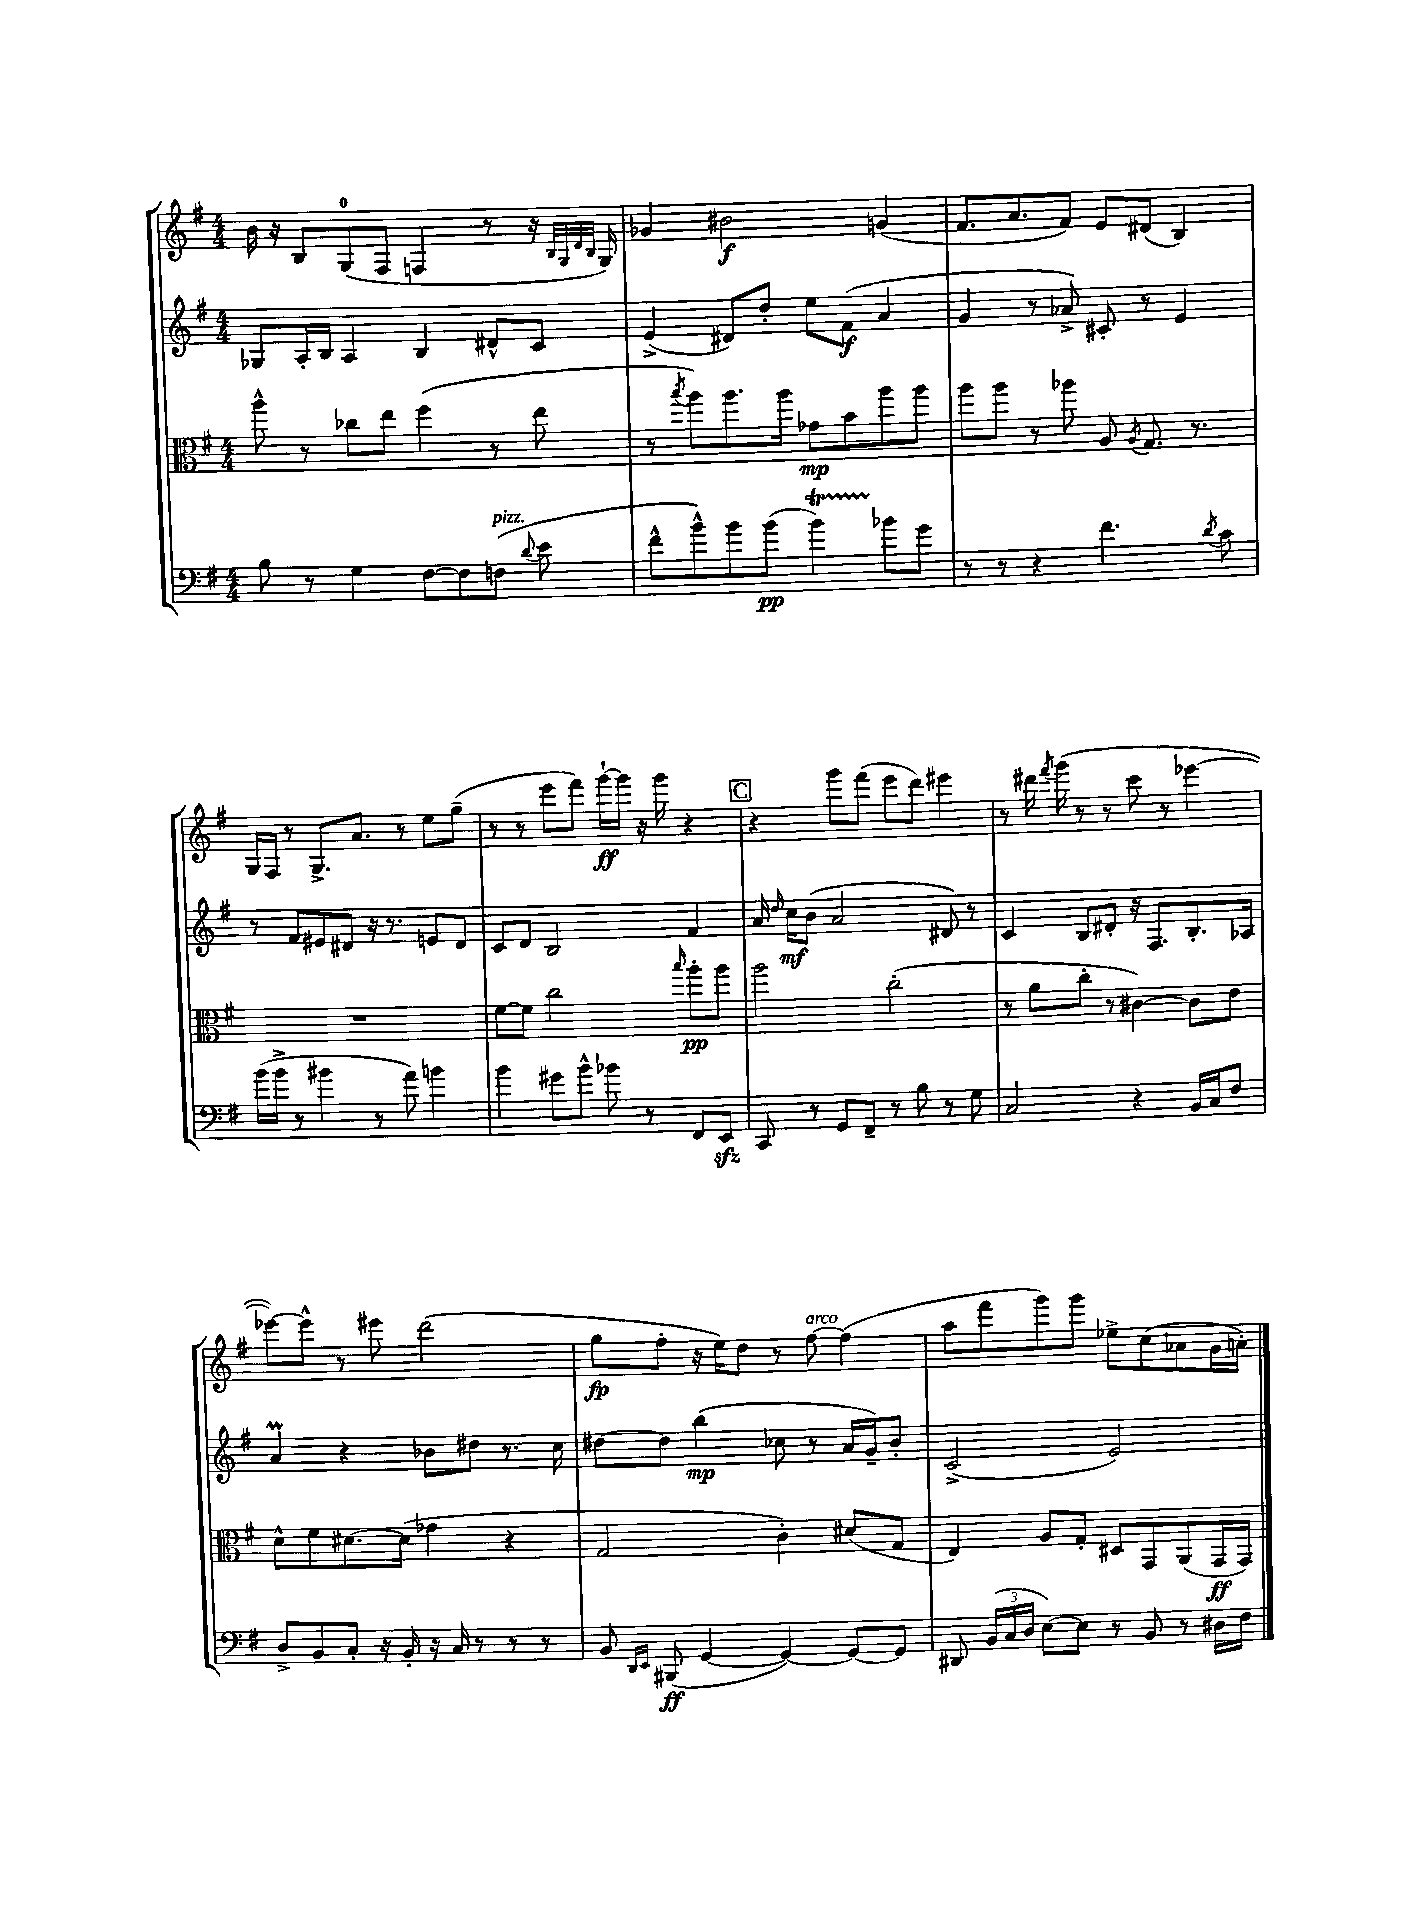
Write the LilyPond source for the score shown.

<<
\new StaffGroup <<
\new Staff = "s0" {
    \clef treble \key g \major \numericTimeSignature \time 4/4
    \autoBeamOff b'16 r16 b8[ g8-0( fis8] f4 r8 r16 \grace { b32[ g32 d'32 b32] } g16) |
    ges'4 bis'2\f g'4( |
    fis'8.[ a'8. fis'8]) e'8[ dis'8]( b4) |
    g16[ fis16] r8 g8.[-> a'8.] r8 e''8[ g''8]--( |
    r8 r8 e'''8[ fis'''8]) g'''16[~-!\ff g'''16] r16 g'''16 r4 |
    \mark \markup { \box "C" } r4 g'''8[ fis'''8]( e'''8[ d'''8]) eis'''4 |
    r8 dis'''16 \acciaccatura { fis'''8 } g'''16( r8 r8 c'''8 r8 ees'''4~ |
    ees'''8[~) ees'''8]-^ r8 eis'''8 d'''2( |
    g''8[\fp fis''8]-. r16 e''16[) d''8] r8 fis''8~^\markup { \italic "arco" } fis''4( |
    a''8[ fis'''8 g'''8) g'''8] ees''8[-> c''8( aes'8 g'16 a'16]-.) \bar "|." |
}
\new Staff = "s1" {
    \clef treble \key g \major \numericTimeSignature \time 4/4
    \autoBeamOff ges8[ a16-. b16] a4 b4 dis'8[-^ c'8] |
    e'4->( dis'8[) d''8]-. e''8[ fis'8]\f( a'4 |
    g'4 r8 aes'8->) cis'8-. r8 e'4 |
    r8 fis'8[ eis'8 dis'8] r16 r8. e'8[ dis'8] |
    c'8[ d'8] b2 fis'4 |
    \mark \markup { \box "C" } a'16 \grace { d''16 } c''16[\mf b'8]( a'2 dis'8) r8 |
    c'4 b8[ dis'8]-. r16 fis8.[ b8.-. aes16] |
    a'4\prall r4 bes'8[ dis''8] r8. c''16 |
    dis''8[~ dis''8] b''4\mp( ces''8 r8 a'16[ g'16--) b'8]-. |
    c'2->( e'2) \bar "|." |
}
\new Staff = "s2" {
    \clef alto \key g \major \numericTimeSignature \time 4/4
    \autoBeamOff a''8-^ r8 ces''8[ e''8] fis''4( r8 e''8 |
    r8 \acciaccatura { b''8 } a''8[) a''8. a''16] ges'8[\mp b'8 a''8 a''8] |
    a''8[ a''8] r8 aes''8 a8 \acciaccatura { a8 } g8. r8. |
    R1 |
    fis'8[~ fis'8] c''2 \grace { b''16 } a''8[-.\pp a''8] |
    \mark \markup { \box "C" } a''2 c''2-.( |
    r8 a'8[ c''8]-. r8 cis'4~) cis'8[ e'8] |
    d'8[-^ fis'8 dis'8.~ dis'16]( ges'4 r4 |
    g2 c'4-.) dis'8[( g8] |
    e4) a8[ g8]-. dis8[ g,8 a,8( g,16\ff g,16]) \bar "|." |
}
\new Staff = "s3" {
    \clef bass \key g \major \numericTimeSignature \time 4/4
    \autoBeamOff b8 r8 g4 fis8[~ fis8 f8]^\markup { \italic "pizz." }( \appoggiatura { d'8 } e'8 |
    fis'8[-^ b'8-^) b'8 b'8]\pp( b'4\startTrillSpan) bes'8[\stopTrillSpan g'8] |
    r8 r8 r4 fis'4. \acciaccatura { d'8 } c'8 |
    b'16[( b'16]-> r8 bis'4 r8 a'8) b'4 |
    b'4 gis'8[ b'8]-^ bes'8 r8 fis,8[ e,8]\sfz |
    \mark \markup { \box "C" } c,8 r8 g,8[ fis,8]-- r8 b8 r8 g8 |
    c2 r4 b,16[ c16 fis8] |
    d8[-> b,8 c8]-. r16 b,16-. r16 c16 r8 r8 r8 |
    b,8 \grace { d,16[ e,16] } bis,,8\ff( g,4~ g,4~) g,8[~ g,8] |
    dis,8 \tuplet 3/2 { b,16[( c16 d16] } e8[~) e8] r8 b,8 r8 dis16[ fis16] \bar "|." |
}
>>
>>
\layout { \context { \Score \remove "Bar_number_engraver" } }
